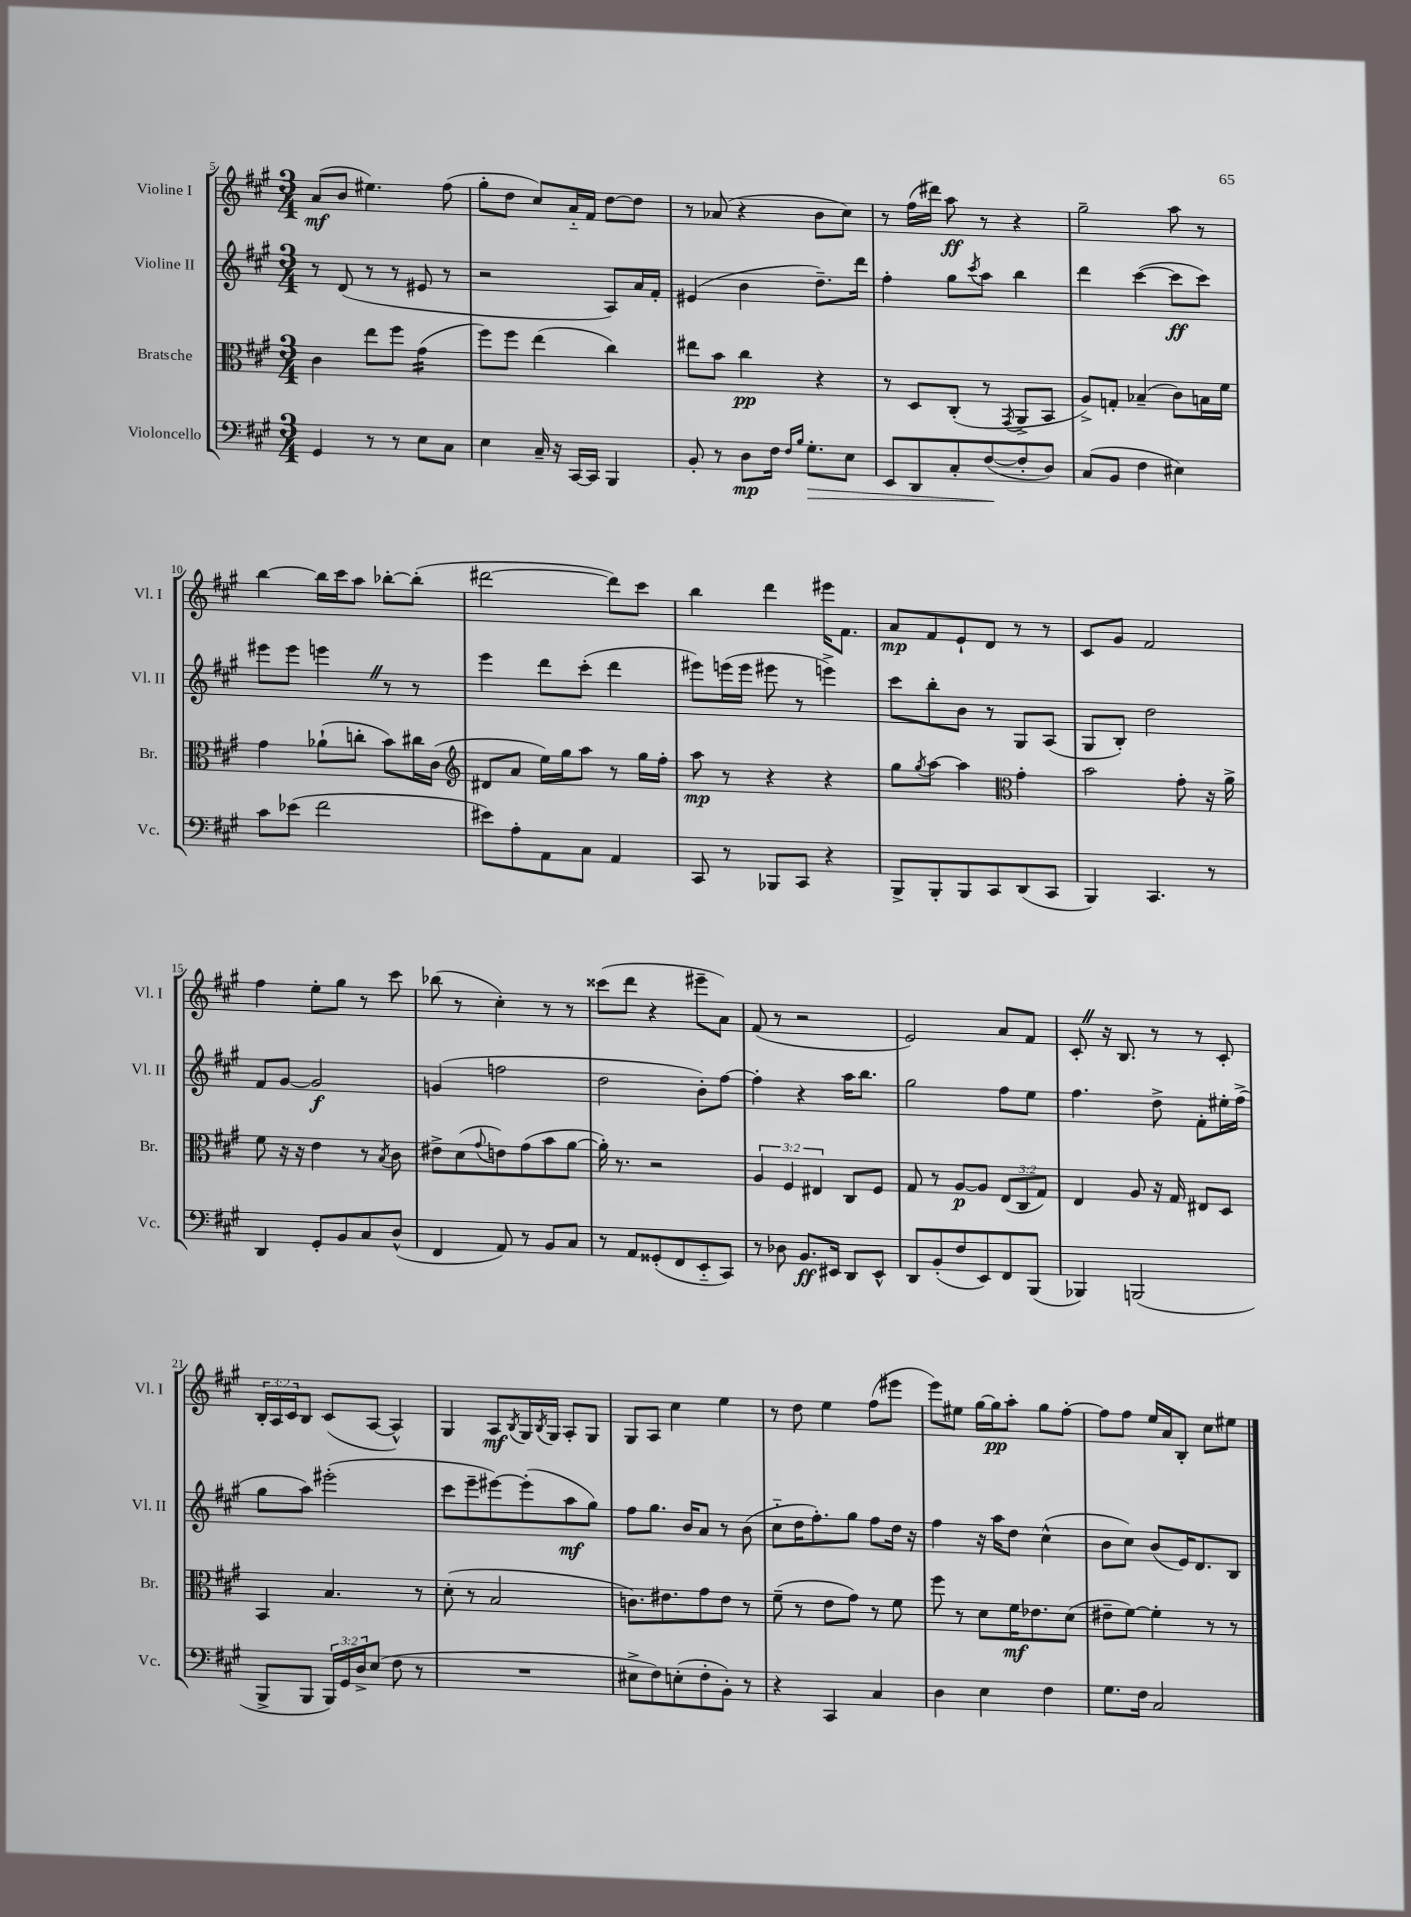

**kern	**kern	**kern	**kern
*staff4	*staff3	*staff2	*staff1
*clefF4	*clefC3	*clefG2	*clefG2
*k[f#c#g#]	*k[f#c#g#]	*k[f#c#g#]	*k[f#c#g#]
*M3/4	*M3/4	*M3/4	*M3/4
4GG#	4c#	8r	(8a
.	.	(8d	8b
8r	8ee	8r	4.ee#)
8r	8ff#	8r	.
8E	(4g#	8e#	.
8C#	.	8r	(8ff#
=	=	=	=
4E	8ff#)	2r	8gg#'
.	8ff#	.	8dd
16C#~	(4ee	.	8cc#)
16r	.	.	.
[16CC#	.	.	16a'~
16CC#]	.	.	16f#
4BBB	4cc#)	8A)	[8dd
.	.	16a	8dd]
.	.	16f#'	.
=	=	=	=
8BB'	8ee#	(4e#	8r
8r	8b	.	(8a-
8D	4cc#	4b	4r
16F#	.	.	.
16qqF#	.	.	.
16qqB	.	.	.
8.G#'	.	.	.
.	4r	8.dd~)	8b
8E	.	.	8cc#)
.	.	16ddd	.
=	=	=	=
8EE	8r	4ff#'	8r
8DD	8D	.	(16ff#
.	.	.	16ddd#)
8C#'	(8C#'	8gg#	8aa
.	.	8qccc#	.
([8F#	8r	8aa	8r
.	8qGG#	.	.
8F#']	8AA^	4bb	4r
8D)	8BB	.	.
=	=	=	=
(8C#	8A^)	4ddd	2gg#~
8BB	8G'	.	.
4F#	(4B-~	([4ccc#	.
4E#)	8c#)	8ccc#]	8aa
.	16B	8ccc#)	8r
.	16f#	.	.
=	=	=	=
8c#	4g#	8eee#	[4bb
(8e-	.	8eee#	.
2f#	(8a-`	4eee	16bb]
.	.	.	16ccc#
.	8cc'	.	8aa
.	8b)	8r	[8bb-'
.	16cc#	8r	(8bb-']
.	(16c#	.	.
=	=	=	=
*	*clefG2	*	*
8e#)	8d#	4eee	[2ddd#
8A'	8a	.	.
8AA	16ee)	8ddd	.
.	16gg#	.	.
8C#	8aa	(8ccc#'	.
4AA	8r	4ddd	8ddd#])
.	16gg#	.	8ccc#
.	16ff#'	.	.
=	=	=	=
8CC#	8aa	8eee#)	4bb
8r	8r	(16eee	.
.	.	16eee	.
8BBB-	4r	8eee#	4ddd
8CC#	.	8r	.
4r	4r	4eee^)	16eee#
.	.	.	8.f#
=	=	=	=
8BBB^	8gg#	8ccc#	8a
.	8qgg#	.	.
8BBB'	[8aa	8bb'	8f#
8BBB	4aa]	8b	8e`
8CC#	.	8r	8d
*	*clefC3	*	*
(8DD	4g#'	8G#	8r
8CC#	.	(8A	8r
=	=	=	=
4BBB)	2b	8G#	8c#
.	.	8B')	8g#
4.CC#	.	2dd	2f#
.	8g#'	.	.
8r	16r	.	.
.	16a^	.	.
=	=	=	=
4DD	8f#	8f#	4ff#
.	16r	[8g#	.
.	16r	.	.
8GG#'	4e	2g#]	8ee'
8BB	.	.	8gg#
8C#	8r	.	8r
.	8qB	.	.
(8D^^	8c#	.	8ccc#
=	=	=	=
4FF#	8e#^	(4g	(8bb-
.	(8d	.	8r
.	8qqg#	.	.
8AA)	8e)	2ff	4cc#')
8r	(8g#	.	.
8BB	8b	.	8r
8C#	[8a	.	8r
=	=	=	=
8r	16a'])	2dd	(8ccc##
.	8.r	.	.
8AA	.	.	8ddd
(8GG##'	2r	.	4r
8FF#	.	.	.
8EE'~	.	8b')	8eee#~
8CC#)	.	[8ff#	8a)
=	=	=	=
8r	6A	4ff#']	(8f#
8D-	.	.	8r
.	6F#	.	.
8.BB	.	4r	2r
.	6E#	.	.
16EE#	.	.	.
8DD	8C#	16aa	.
.	.	8.bb	.
8EE#^^	8F#	.	.
=	=	=	=
8DD	8G#	2gg#	2e)
(8BB'	8r	.	.
8F#	[8A	.	.
8EE)	8A]	.	.
8FF#	(12E	8ff#	8a
.	12C#	.	.
(8BBB	.	8ee	8f#
.	12G#)	.	.
=	=	=	=
4BBB-)	4E	4.ff#	8c#'
.	.	.	16r
.	.	.	8.B
(2BBB	8A	.	.
.	16r	8dd^	8r
.	16G#	.	.
.	8E#	8f#'	8r
.	8D	16ee#'	8c#'
.	.	(16ff#^	.
=	=	=	=
8BBB^	4BB	8gg#	24B'
.	.	.	24A
.	.	.	24c#
8BBB	.	8aa)	8B
24BBB)	4.B	(2eee#'	(8c#
24GG#	.	.	.
24D^	.	.	.
(8E	.	.	[8A
8F#	.	.	4A^^])
8r	8r	.	.
=	=	=	=
2.r	(8d'	8ccc#	4G#
.	8r	8eee~	.
.	2B	[8eee#)	8A
.	.	.	8qB
.	.	(8eee#']	16G#
.	.	.	8qB
.	.	.	16G#
.	.	8aa	8A'
.	.	8gg#)	8G#
=	=	=	=
8E#^	8.c)	8ff#	8G#
8F#)	.	8.gg#	8A
.	8.e#	.	.
(8E'	.	.	4cc#
.	.	16b	.
8F#'	8g#	8a	.
8BB')	8e#	8r	4ee
8r	8r	(8b	.
=	=	=	=
4r	(8f#~	8cc#'~	8r
.	8r	16dd	8dd
.	.	8.ff#')	.
4CC#	8e	.	4ee
.	8g#)	8gg#	.
4C#	8r	8ff#	(8ff#
.	8f#	16dd	8eee#
.	.	16r	.
=	=	=	=
4D	8ff#	4ff#	8eee)
.	8r	.	8ee#
4E	8d	16r	[16gg#
.	.	16aa	16gg#]
.	16f#	8dd	8aa'
.	8.e-	.	.
4F#	.	(4cc#^^	8gg#
.	(8d	.	[8ff#'
=	=	=	=
8.G#	8e#~	8b	8ff#]
.	[8f#)	8cc#)	8ff#
16F#	.	.	.
2C#	4f#']	(8b	16ee
.	.	.	16a
.	.	16e)	8B'
.	.	8.d	.
.	8r	.	8cc#
.	8r	8B	8ee#
==	==	==	==
*-	*-	*-	*-
